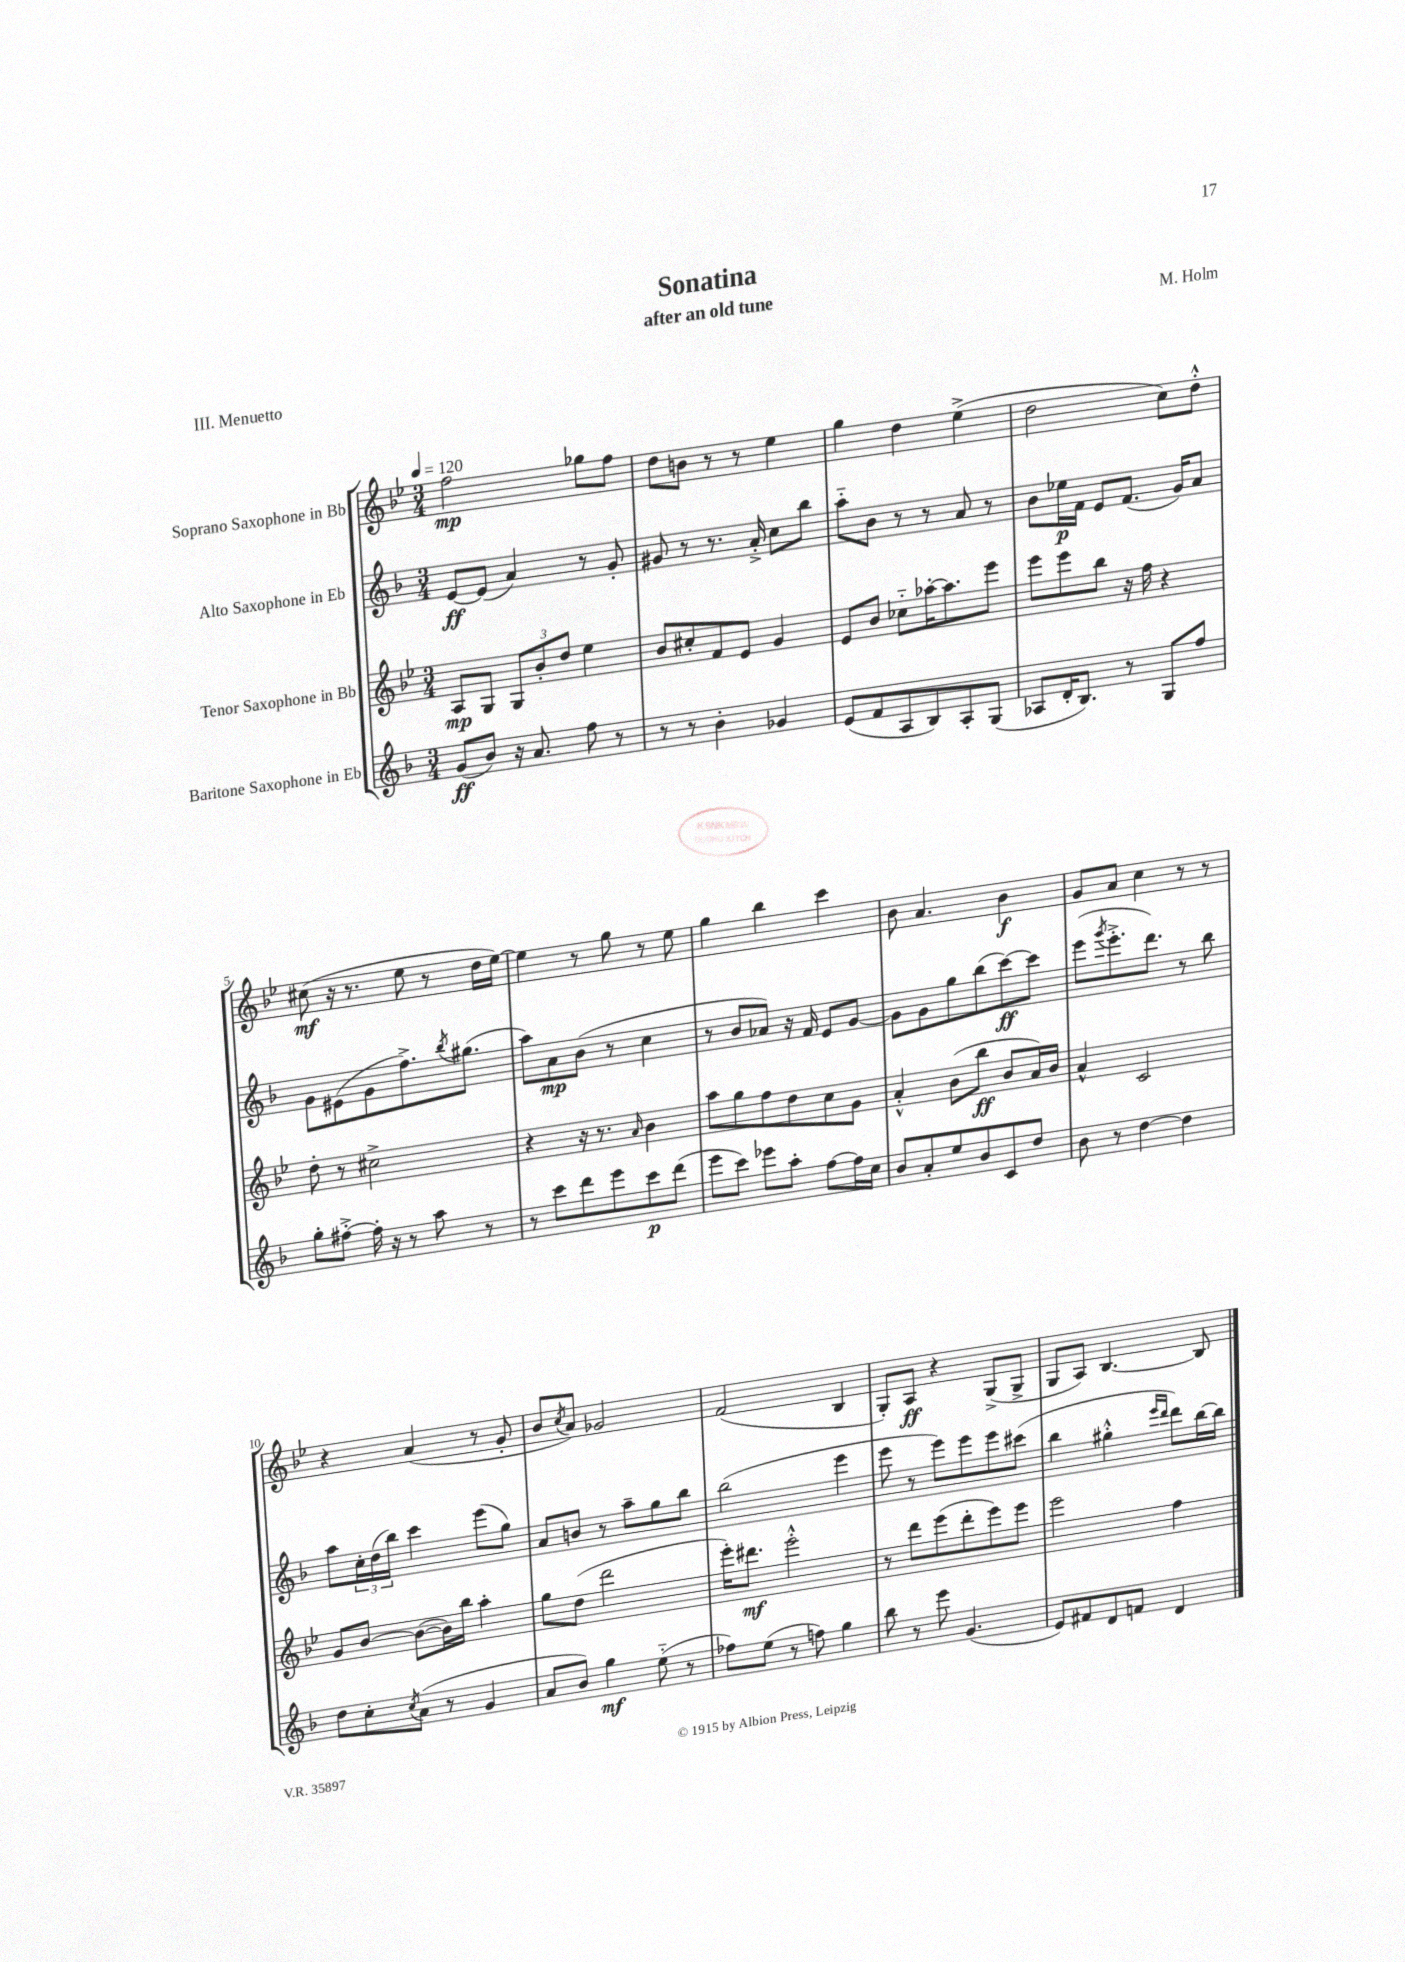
\header { title = "Sonatina" composer = "M. Holm" subtitle = "after an old tune" piece = "III. Menuetto" }
<<
\new StaffGroup <<
\new Staff = "s0" \with { instrumentName = "Soprano Saxophone in Bb" } {
    \clef treble \key bes \major \numericTimeSignature \time 3/4 \tempo 4 = 120
    f''2\mp ges''8 f''8 |
    d''8 b'8 r8 r8 ees''4 |
    g''4 d''4 ees''4->( |
    d''2 c''8) d''8-.-^ |
    cis''8\mf( r16 r8. ees''8 r8 d''16 ees''16~) |
    ees''4 r8 g''8 r8 ees''8 |
    g''4 bes''4 c'''4 |
    bes'8 a'4. bes'4\f |
    g'8 a'8 c''4 r8 r8 |
    r4 a'4( r8 g'8-. |
    bes'8 \acciaccatura { c''8 } a'8) ges'2 |
    f'2( bes4 |
    g8-.) a8\ff r4 g8->( g8-> |
    g8 a8) bes4.~ bes8 \bar "|." |
}
\new Staff = "s1" \with { instrumentName = "Alto Saxophone in Eb" } {
    \clef treble \key f \major \numericTimeSignature \time 3/4
    e'8~\ff e'8( a'4) r8 g'8-. |
    gis'8 r8 r8. a'16-.-> c''8 bes''8 |
    a''8-_ bes'8 r8 r8 a'8 r8 |
    bes'8 ees''16\p f'16 e'8 f'8.( g'16) a'8 |
    g'8 eis'8( g'8 f''8.->) \acciaccatura { bes''8 } gis''8.( |
    a''8) a'8\mp bes'8( r8 c''4 |
    r8 bes'8 aes'8) r16 f'16 e'8 g'8~ |
    g'8 g'8 g''8 bes''8( c'''8~\ff) c'''8 |
    e'''8( \acciaccatura { g'''8 } e'''8.-.-> d'''8.) r8 bes''8 |
    a''8 \tuplet 3/2 { c''16-. d''16( bes''16) } c'''4 e'''8( g''8) |
    a'8 b'8 r8 a''8-- g''8 bes''8 |
    bes''2( e'''4 |
    e'''8 r8 e'''8) e'''8 e'''8 cis'''8( |
    bes''4 gis''4-.-^ \grace { e'''16 d'''16 } d'''8) bes''16~ bes''16 \bar "|." |
}
\new Staff = "s2" \with { instrumentName = "Tenor Saxophone in Bb" } {
    \clef treble \key bes \major \numericTimeSignature \time 3/4
    a8\mp g8 \tuplet 3/2 { g8 bes'8-. d''8 } ees''4 |
    bes'8 cis''8-. f'8 ees'8 g'4 |
    ees'8 bes'8 ces''8-_ aes''16~-. aes''8. ees'''8 |
    ees'''8 ees'''8 bes''8 r16 f''16 r4 |
    d''8-. r8 cis''2-> |
    r4 r16 r8. \grace { a'16 } bes'4 |
    a''8 g''8 f''8 d''8 c''8 g'8 |
    a'4-.-^ bes'8( bes''8\ff bes'8 a'16) bes'16 |
    a'4-^ c'2 |
    g'8 bes'8~ bes'8~( bes'16) bes''16 a''4-. |
    g''8 d''8( d'''2 |
    ees'''16-.) dis'''8.\mf ees'''2-.-^ |
    r8 d'''8 ees'''8( d'''8-. ees'''8) ees'''8 |
    ees'''2 f''4 \bar "|." |
}
\new Staff = "s3" \with { instrumentName = "Baritone Saxophone in Eb" } {
    \clef treble \key f \major \numericTimeSignature \time 3/4
    g'8\ff( bes'8) r16 a'8. f''8 r8 |
    r8 r8 bes'4-. ges'4 |
    e'8( f'8 a8 bes8) a8-. g8( |
    aes8 d'16-. bes8.) r8 g8 f''8 |
    g''8-. fis''8~-.-> fis''16-. r16 r8 a''8 r8 |
    r8 c'''8 d'''8 e'''8 c'''8\p d'''8( |
    e'''8 c'''8) ees'''8 a''8-. f''8~ f''16 c''16 |
    bes'8 a'8-. e''8 bes'8 c'8 d''8 |
    bes'8 r8 d''4~ d''4 |
    d''8 c''8-. \acciaccatura { c''8 } a'8( r8 g'4 |
    a'8 bes'8) g''4\mf e''8-_( r8 |
    fes''8) e''8( r8 f''8) g''4 |
    bes''8 r8 e'''8 g'4.( |
    e'8) fis'8 d'8 f'8 d'4 \bar "|." |
}
>>
>>
